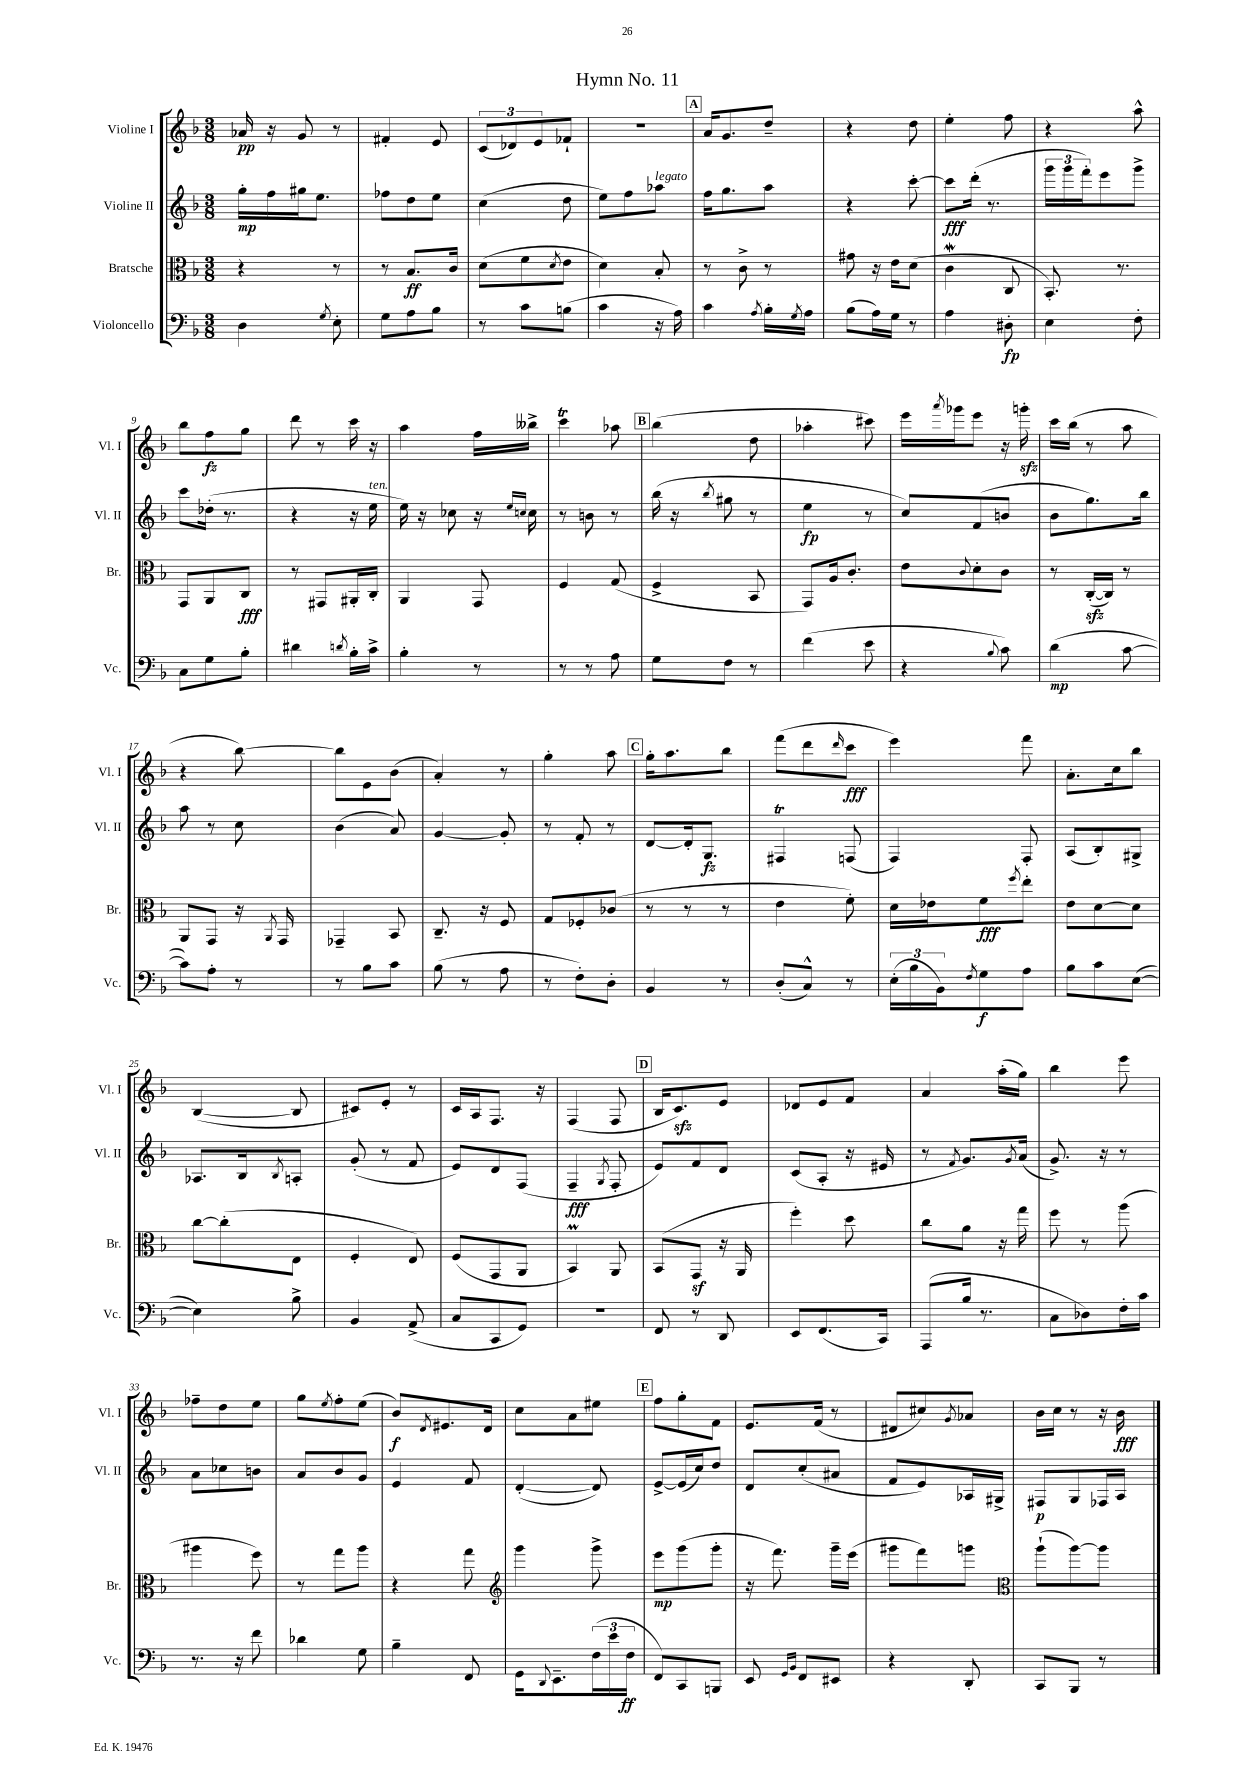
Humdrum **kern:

**kern	**kern	**kern	**kern
*staff4	*staff3	*staff2	*staff1
*clefF4	*clefC3	*clefG2	*clefG2
*k[b-]	*k[b-]	*k[b-]	*k[b-]
*M3/8	*M3/8	*M3/8	*M3/8
4D	4r	16gg'	16a-
.	.	16ff	16r
.	.	16gg#	8g
.	.	8.ee	.
8qG	.	.	.
8E'	8r	.	8r
=	=	=	=
8G	8r	8ff-	4f#'
8A	8.B-	8dd	.
8B-	.	8ee	8e
.	16c	.	.
=	=	=	=
8r	(8d	(4cc	(12c
.	.	.	12d-)
8c	8f	.	.
.	.	.	12e
.	8qd	.	.
(8B	8e	8dd	8f-`
=	=	=	=
4c	4d)	8ee)	4.r
.	.	8ff	.
16r	8B-'	8aa-	.
16A)	.	.	.
=	=	=	=
4c	8r	16ff	16a
.	.	8.gg	8.g
.	8c^	.	.
8qA	.	.	.
16B-'	8r	8aa	8dd~
8qG	.	.	.
16A	.	.	.
=	=	=	=
(8B-	8g#	4r	4r
16A)	16r	.	.
16G	16e	.	.
8r	(8d	[8ccc'	8dd
=	=	=	=
4A	4c	8ccc]	4ee'
.	.	(16ddd'	.
.	.	8.r	.
8D#'	8C	.	8ff
=	=	=	=
4E	8.BB-')	24ggg	4r
.	.	24ggg	.
.	.	24fff')	.
.	.	8eee	.
.	8.r	.	.
8F'	.	8ggg^	8aa^^
=	=	=	=
8C	8GG	8ccc	8bb-
8G	8AA	(16dd-'	8ff
.	.	8.r	.
8B-'	8C	.	8gg
=	=	=	=
4d#	8r	4r	8ddd
.	8GG#	.	8r
8qd	.	.	.
16B-'	16AA#'	16r	16ccc
16c^	16C'	16ee	16r
=	=	=	=
4B-'	4AA	16ee)	4aa
.	.	16r	.
.	.	8cc-	.
8r	8GG	16r	16ff
.	.	16qqee	.
.	.	16qqcc	.
.	.	16cc	16bb--^
=	=	=	=
8r	4F	8r	4ccc
8r	.	8b	.
8A	(8G	8r	8aa-
=	=	=	=
8G	4F^	(16bb-	(4bb-
.	.	16r	.
.	.	8qbb-	.
8F	.	8gg#	.
8r	8BB-	8r	8dd
=	=	=	=
(4f	8GG)	4ee	4aa-'
.	16A	.	.
.	8.c'	.	.
8e	.	8r	8ccc#)
=	=	=	=
4r	8e	8cc)	16eee
.	.	.	8qaaa
.	.	.	16ggg-
.	8qqc	.	.
.	8d'	(8f	8eee
8qqB-	.	.	.
8c)	8c	8b	16r
.	.	.	16ggg'
=	=	=	=
(4d	8r	8b-	16ccc
.	.	.	(16bb-
.	([16C'	8.gg)	8r
.	16C])	.	.
[8c	8r	.	8aa
.	.	16bb-	.
=	=	=	=
8c])	8AA	8aa	4r
8A'	8GG	8r	.
8r	16r	8cc	[8bb-)
.	8qAA	.	.
.	16GG	.	.
=	=	=	=
8r	4GG-~	(4b-	8bb-]
8B-	.	.	8e
8c	8BB-	8a)	(8b-
=	=	=	=
(8B-	8.C~	[4g	4a')
8r	.	.	.
.	16r	.	.
8A	8F	8g']	8r
=	=	=	=
8r	8G	8r	4gg'
8F')	8F-'	8f'	.
8D'	(8c-	8r	8aa
=	=	=	=
4BB-	8r	[8d	16gg'
.	.	.	8.aa
.	8r	16d']	.
.	.	8.G	.
8r	8r	.	8bb-
=	=	=	=
(8D'	4e	4F#	(8fff
8C^^)	.	.	8ddd
.	.	.	16qqddd
8r	8f')	(8F	8ccc
=	=	=	=
(24E'	16d	4F)	4eee)
24B-	.	.	.
.	16e-	.	.
24BB-)	.	.	.
8qF	.	.	.
8G	8f	.	.
.	8qff	.	.
8A	8ee'	8F'	8fff
=	=	=	=
8B-	8e	(8A	8.a'
8c	[8d	8B-')	.
.	.	.	16cc
([8E	8d]	8G#^	8bb-
=	=	=	=
4E])	[8cc	8.A-	([4B-
.	(8cc']	.	.
.	.	16B-	.
.	.	8qB-	.
8B-^	8E	8A'	8B-]
=	=	=	=
4BB-	4F'	(8g'	8c#)
.	.	8r	8e'
(8AA^	8E)	8f	8r
=	=	=	=
8C	(8F	8e)	16c
.	.	.	16A
8CC	8GG	8d	8.F
8GG)	8AA	(8F	.
.	.	.	16r
=	=	=	=
4.r	4BB-)	4F~	(4F
.	.	8qG	.
.	8AA	8F'	8F
=	=	=	=
8FF	(8BB-	8e)	16B-
.	.	.	8.c)
8r	8GG	8f	.
8DD	16r	8d	8e
.	16AA	.	.
=	=	=	=
8EE	4ff')	(8c	8d-
(8.FF	.	8A'	8e
.	8dd	16r	8f
16CC)	.	16e#	.
=	=	=	=
(8AAA	8cc	8r	4a
.	.	8qf	.
16B-	8a	8.g)	.
8.r	.	.	.
.	16r	.	(16aa'
.	.	8qg	.
.	16gg	(16a	16gg)
=	=	=	=
8C	8ff	8.g^)	4bb-
8D-)	8r	.	.
.	.	16r	.
16F'	(8aa	8r	8eee
16c	.	.	.
=	=	=	=
8.r	4aa#	8a	8ff-~
.	.	8cc-	8dd
16r	.	.	.
8f	8ff)	8b	8ee
=	=	=	=
4d-	8r	8a	8gg
.	.	.	8qee
.	8gg	8b-	8ff'
8G	8aa	8g	(8ee
=	=	=	=
4B-~	4r	4e	8b-)
.	.	.	8qd
.	.	.	8.e#
8FF	8gg	8f	.
.	.	.	16d
=	=	=	=
*	*clefG2	*	*
16GG	4ggg	([4d'	8cc
8qqDD	.	.	.
8.EE~	.	.	.
.	.	.	8a
(24F	8ggg^	8d])	8ee#
24e	.	.	.
24F	.	.	.
=	=	=	=
8FF)	8eee	[8e^	8ff
8CC	(8ggg	(16e]	8gg'
.	.	16cc)	.
8BBB	8ggg'	8dd	8f
=	=	=	=
8EE	16r	8d	8.e
.	8.fff)	.	.
16qqGG	.	.	.
16qqBB-	.	.	.
8FF	.	(8cc'	.
.	.	.	(16f
8EE#	16ggg~	8a#	8r
.	(16eee	.	.
=	=	=	=
4r	8ggg#	8f	8d#
.	8fff)	8e)	8cc#)
.	.	.	8qg
8DD'	8ggg	16A-	8a-
.	.	16G#^	.
=	=	=	=
*	*clefC3	*	*
8CC	(8aa`	8F#	16b-
.	.	.	16cc
8BBB-	[8aa)	8G	8r
8r	8aa]	16F-	16r
.	.	16A	16b-
==	==	==	==
*-	*-	*-	*-
